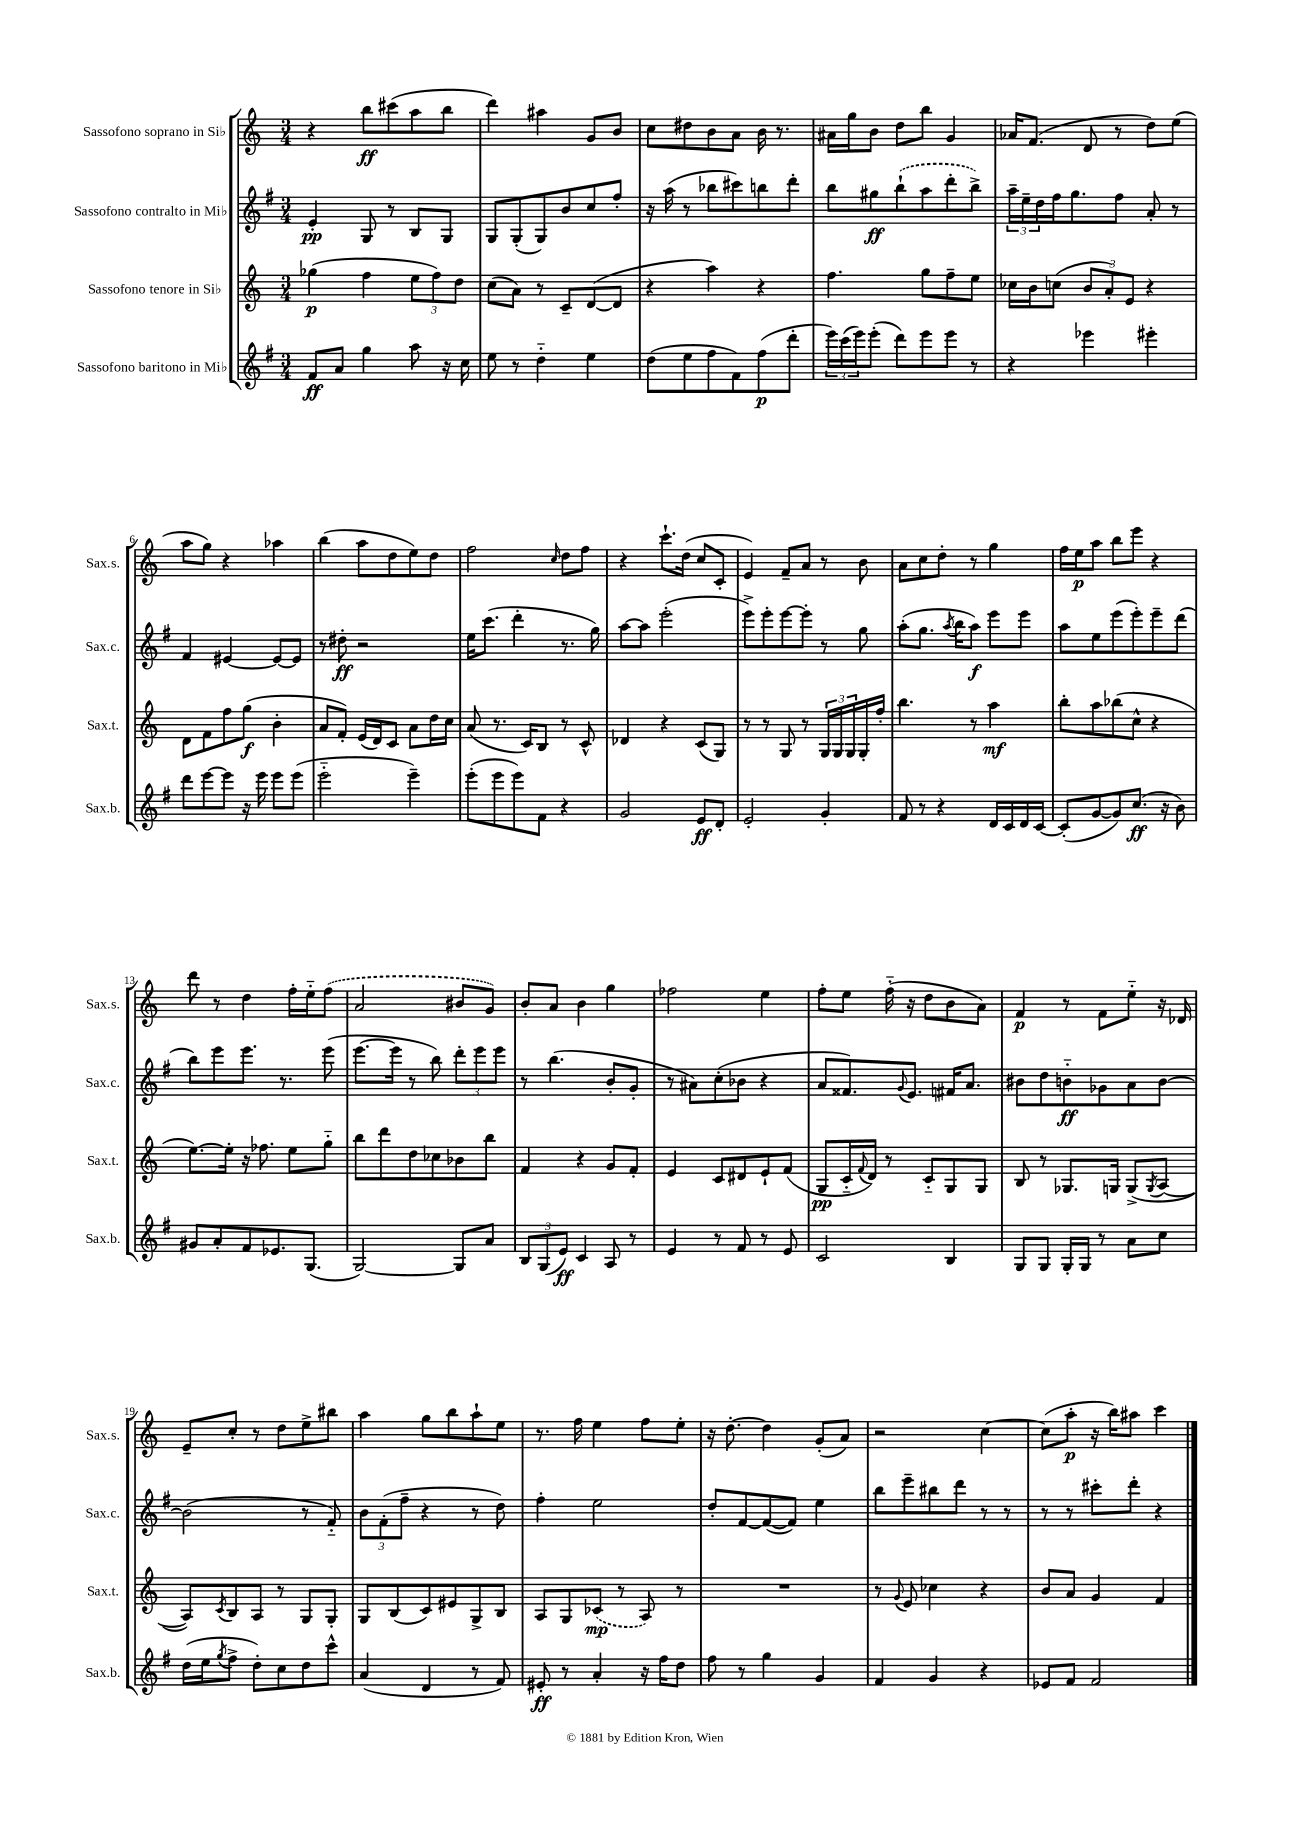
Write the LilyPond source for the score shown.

<<
\new StaffGroup <<
\new Staff = "s0" \with { instrumentName = "Sassofono soprano in Sib" shortInstrumentName = "Sax.s." } {
    \clef treble \key c \major \numericTimeSignature \time 3/4
    r4 b''8\ff cis'''8( a''8 b''8 |
    d'''4) ais''4 g'8 b'8 |
    c''8 dis''8 b'8 a'8 b'16 r8. |
    ais'16 g''16 b'8 d''8 b''8 g'4 |
    aes'16 f'8.( d'8 r8 d''8) e''8( |
    a''8 g''8) r4 aes''4 |
    b''4( a''8 d''8 e''8) d''8 |
    f''2 \grace { c''16 } d''8 f''8 |
    r4 c'''8.-! d''16( c''8 c'8-. |
    e'4) f'8-- a'8 r8 b'8 |
    a'8 c''8 d''8-. r8 g''4 |
    f''16 e''16\p a''8 b''8 e'''8 r4 |
    d'''8 r8 d''4 f''16-. e''16-_ \once \slurDashed f''8( |
    a'2 bis'8 g'8) |
    b'8-. a'8 b'4 g''4 |
    fes''2 e''4 |
    f''8-. e''8 f''16-_( r16 d''8 b'8 a'8) |
    f'4\p r8 f'8 e''8-_ r16 des'16 |
    e'8-- c''8-. r8 d''8 e''8-> bis''8 |
    a''4 g''8 b''8 a''8-! e''8 |
    r8. f''16 e''4 f''8 e''8-. |
    r16 d''8.~-. d''4 g'8-.( a'8) |
    r2 c''4~ |
    c''8( a''8-.\p r16 b''16) ais''8 c'''4 \bar "|." |
}
\new Staff = "s1" \with { instrumentName = "Sassofono contralto in Mib" shortInstrumentName = "Sax.c." } {
    \clef treble \key g \major \numericTimeSignature \time 3/4
    e'4-.\pp g8 r8 b8 g8 |
    g8 g8-.( g8) b'8 c''8 fis''8-. |
    r16 a''16( r8 bes''8 cis'''8) b''8 d'''8-. |
    b''8 gis''8\ff \once \slurDashed b''8-!( a''8 d'''8-. b''8->) |
    \tuplet 3/2 { a''16-- e''16-- d''16 } fis''16 g''8. fis''8 a'8-. r8 |
    fis'4 eis'4~ eis'8~ eis'8 |
    r8 dis''8-.\ff r2 |
    e''16 c'''8.( d'''4-. r8. g''16) |
    a''8~ a''8 e'''2-.( |
    e'''8->) e'''8-. e'''8~ e'''8-. r8 g''8 |
    a''8-.( g''8. \acciaccatura { a''8 } b''16 a''8\f) e'''8 e'''8 |
    a''8 e''8 e'''8( e'''8-.) e'''8-- d'''8( |
    b''8) e'''8 e'''8. r8. e'''8( |
    e'''8.~ e'''16 r8 b''8) \tuplet 3/2 { d'''8-. e'''8 e'''8 } |
    r8 b''4.( b'8-. g'8-. |
    r8 ais'8) c''8-.( bes'8 r4 |
    a'8 fisis'8.) \appoggiatura { g'8 } e'8. fis'16 a'8. |
    bis'8 d''8 b'8-_\ff ges'8 a'8 b'8~ |
    b'2( r8 fis'8-_) |
    \tuplet 3/2 { b'8 fis'8-.( fis''8-- } r4 r8 d''8) |
    fis''4-. e''2 |
    d''8-. fis'8~ fis'8~( fis'8) e''4 |
    b''8 e'''8-- bis''8 d'''8 r8 r8 |
    r8 r8 cis'''8-. d'''8-. r4 \bar "|." |
}
\new Staff = "s2" \with { instrumentName = "Sassofono tenore in Sib" shortInstrumentName = "Sax.t." } {
    \clef treble \key c \major \numericTimeSignature \time 3/4
    ges''4\p( f''4 \tuplet 3/2 { e''8 f''8) d''8 } |
    c''8( a'8) r8 c'8-- d'8~( d'8 |
    r4 a''4) r4 |
    f''4. g''8 f''8-- e''8 |
    ces''16 b'16 c''8( \tuplet 3/2 { b'8 a'8-.) e'8 } r4 |
    d'8 f'8 f''8 g''8\f( b'4-. |
    a'8 f'8-.) e'16( d'16) c'8 a'8 d''16 c''16 |
    a'8( r8. c'16) b8 r8 c'8-^ |
    des'4 r4 c'8( g8) |
    r8 r8 g8 r8 \tuplet 3/2 { g16 g16 g16 } g16-. f''16-. |
    b''4. r8 a''4\mf |
    b''8-. a''8 bes''8( c''8-^ r4 |
    e''8.~) e''16-. r16 fes''8. e''8 g''8-_ |
    b''8 d'''8 d''8 ces''8 bes'8 b''8 |
    f'4 r4 g'8 f'8-. |
    e'4 c'8 dis'8 e'8-! f'8( |
    g8\pp c'16-_ \appoggiatura { f'8 } d'16) r8 c'8-_ g8 g8 |
    b8 r8 ges8. g16 g8->( \acciaccatura { g8 } a8~ |
    a8) \acciaccatura { c'8 } b8 a8 r8 g8 g8-. |
    g8 b8( c'8) eis'8 g8-> b8 |
    a8 g8 \once \slurDashed ces'8\mp( r8 a8) r8 |
    R2. |
    r8 \appoggiatura { g'8 } e'8 ces''4 r4 |
    b'8 a'8 g'4 f'4 \bar "|." |
}
\new Staff = "s3" \with { instrumentName = "Sassofono baritono in Mib" shortInstrumentName = "Sax.b." } {
    \clef treble \key g \major \numericTimeSignature \time 3/4
    fis'8\ff a'8 g''4 a''8 r16 c''16 |
    e''8 r8 d''4-_ e''4 |
    d''8( e''8 fis''8 fis'8) fis''8\p( d'''8-. |
    \tuplet 3/2 { e'''16) c'''16( e'''16) } e'''8-.( d'''8) e'''8 e'''8 r8 |
    r4 ees'''4 eis'''4-. |
    d'''8 e'''8~ e'''8 r16 e'''16 e'''8 e'''8( |
    e'''2-_ e'''4--) |
    e'''8-.( e'''8 e'''8) fis'8 r4 |
    g'2 e'8\ff d'8-. |
    e'2-. g'4-. |
    fis'8 r8 r4 d'16 c'16 d'16 c'16~ |
    c'8-.( g'8~ g'8) c''8.\ff( r16 b'8) |
    gis'8 a'8-. fis'8 ees'8. g8.( |
    g2~) g8 a'8 |
    \tuplet 3/2 { b8 g8( e'8\ff) } c'4 a8 r8 |
    e'4 r8 fis'8 r8 e'8 |
    c'2 b4 |
    g8 g8 g16-. g16 r8 a'8 c''8 |
    d''16( e''16 \acciaccatura { g''8 } fis''8-> d''8-.) c''8 d''8 c'''8-^ |
    a'4( d'4 r8 fis'8) |
    eis'8-.\ff r8 a'4-. r16 fis''16 d''8 |
    fis''8 r8 g''4 g'4 |
    fis'4 g'4 r4 |
    ees'8 fis'8 fis'2 \bar "|." |
}
>>
>>
